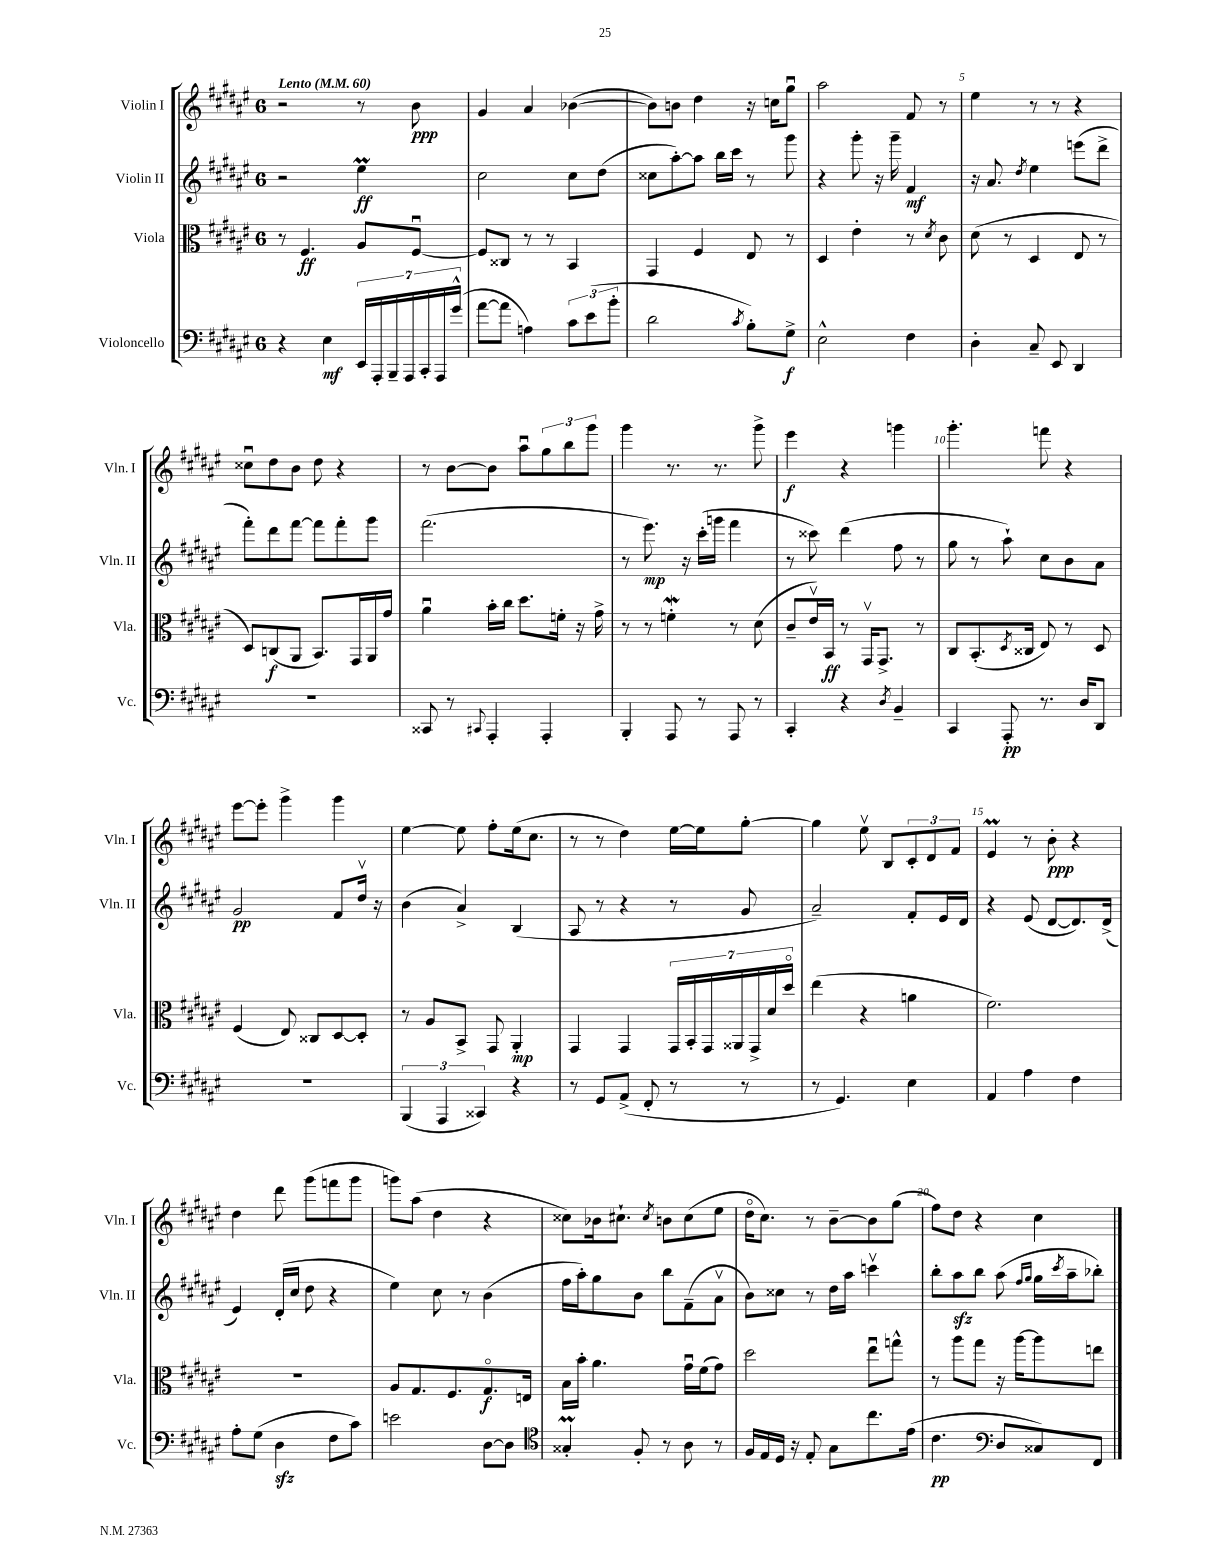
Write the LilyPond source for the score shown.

<<
\new StaffGroup <<
\new Staff = "s0" \with { instrumentName = "Violin I" shortInstrumentName = "Vln. I" } {
    \clef treble \key fis \major \once \override Staff.TimeSignature.style = #'single-digit \time 6/8 \tempo "Lento" 4 = 60
    r2 r8 b'8\ppp |
    gis'4 ais'4 bes'4~( |
    bes'8) b'8 dis''4 r16 c''16 gis''8\downbow |
    ais''2 fis'8 r8 |
    eis''4 r8 r8 r4 |
    cisis''8\downbow dis''8 b'8 dis''8 r4 |
    r8 b'8~ b'8 ais''8\downbow \tuplet 3/2 { gis''8 b''8 gis'''8 } |
    gis'''4 r8. r8. gis'''8-> |
    eis'''4\f r4 g'''4 |
    gis'''4.-. f'''8 r4 |
    eis'''8~ eis'''8-. gis'''4-> gis'''4 |
    eis''4~ eis''8 fis''8-. eis''16( cis''8. |
    r8 r8 dis''4) eis''16~ eis''16 gis''8~-. |
    gis''4 eis''8\upbow b8 \tuplet 3/2 { cis'8-. dis'8 fis'8 } |
    eis'4\prall r8 b'8-.\ppp r4 |
    dis''4 dis'''8 gis'''8( f'''8 gis'''8 |
    g'''8) ais''8( dis''4 r4 |
    cisis''8) bes'16 cis''8.-! \acciaccatura { cis''8 } b'8 cis''8( eis''8 |
    dis''16\flageolet cis''8.) r8 b'8~-- b'8 gis''8( |
    fis''8) dis''8 r4 cis''4 \bar "|." |
}
\new Staff = "s1" \with { instrumentName = "Violin II" shortInstrumentName = "Vln. II" } {
    \clef treble \key fis \major \once \override Staff.TimeSignature.style = #'single-digit \time 6/8
    r2 eis''4\prall\ff |
    cis''2 cis''8 dis''8( |
    cisis''8 ais''8~-.) ais''8 b''16 cis'''16 r8 gis'''8 |
    r4 gis'''8-. r16 gis'''16-- fis'4\mf |
    r16 ais'8. \acciaccatura { dis''8 } eis''4 e'''8( dis'''8-> |
    fis'''8-.) dis'''8 fis'''8~ fis'''8 fis'''8-. gis'''8 |
    fis'''2.( |
    r8 eis'''8.\mp) r16 cis'''16-.( g'''16 fis'''4 |
    r8 cisis'''8) dis'''4( fis''8 r8 |
    gis''8 r8 ais''8-!) cis''8 b'8 ais'8 |
    gis'2\pp fis'8 dis''16\upbow r16 |
    b'4( ais'4->) b4( |
    ais8 r8 r4 r8 gis'8 |
    ais'2--) fis'8-. eis'16 dis'16 |
    r4 eis'8( dis'8~ dis'8.) dis'16->( |
    eis'4) dis'16-.( cis''16 dis''8 r4 |
    eis''4) cis''8 r8 b'4( |
    fis''16 ais''16-.) gis''8 b'8 b''8 fis'8--( ais'8\upbow |
    b'8) cisis''8 r8 dis''16 ais''16 c'''4\upbow |
    b''8-. ais''8\sfz b''8 ais''8( \grace { fis''16 gis''16 } gis''16 \acciaccatura { cis'''8 } ais''16-- bes''8-.) \bar "|." |
}
\new Staff = "s2" \with { instrumentName = "Viola" shortInstrumentName = "Vla." } {
    \clef alto \key fis \major \once \override Staff.TimeSignature.style = #'single-digit \time 6/8
    r8 fis4.\ff ais8 fis8~\downbow |
    fis8 cisis8 r8 r8 b,4 |
    gis,4 fis4 eis8 r8 |
    dis4 eis'4-. r8 \acciaccatura { dis'8 } cis'8 |
    dis'8( r8 dis4 eis8 r8 |
    dis8) c8\f( ais,8 b,8.) gis,16 ais,16 gis'16 |
    ais'4\downbow b'16-. cis''16 dis''8. f'16-. r16 gis'16-> |
    r8 r8 f'4-.\mordent r8 dis'8( |
    cis'8-- eis'16\upbow) b,16\ff r8 gis,16\upbow gis,8.-> r8 |
    cis8 b,8.-.( \acciaccatura { dis8 } cisis16 eis8) r8 dis8 |
    fis4( eis8) cisis8 dis8~ dis8-. |
    r8 ais8 b,8-> gis,8 ais,4-.\mp |
    gis,4 gis,4 \tuplet 7/4 { gis,16 b,16-. gis,16 aisis,16 gis,16-> dis'16 dis''16\flageolet } |
    eis''4( r4 a'4 |
    fis'2.) |
    R2. |
    ais8 gis8. fis8. gis8.\flageolet\f e16 |
    b16 b'16-. ais'4. gis'16\downbow fis'16( gis'8) |
    dis''2 eis''8\downbow g''8-^ |
    r8 ais''8 gis''8 r16 ais''16~ ais''8 e''8 \bar "|." |
}
\new Staff = "s3" \with { instrumentName = "Violoncello" shortInstrumentName = "Vc." } {
    \clef bass \key fis \major \once \override Staff.TimeSignature.style = #'single-digit \time 6/8
    r4 eis4\mf \tuplet 7/4 { eis,16 ais,,16-. b,,16-- ais,,16 cis,16-. ais,,16 gis'16-^( } |
    ais'8~ ais'8 a4) \tuplet 3/2 { cis'8 eis'8( b'8-. } |
    dis'2 \acciaccatura { cis'8 } b8-.) gis8->\f |
    eis2-^ fis4 |
    dis4-. cis8-- eis,8 dis,4 |
    R2. |
    cisis,8 r8 \appoggiatura { cis,8 } ais,,4-. ais,,4-. |
    b,,4-. ais,,8 r8 ais,,8 r8 |
    cis,4-. r4 \acciaccatura { dis8 } b,4-- |
    cis,4 ais,,8-.\pp r8. dis16 dis,8 |
    R2. |
    \tuplet 3/2 { b,,4( ais,,4 cisis,4) } r4 |
    r8 gis,8 ais,8->( fis,8-. r8 r8 |
    r8 gis,4.) eis4 |
    ais,4 ais4 fis4 |
    ais8-. gis8( dis4\sfz fis8 cis'8) |
    e'2 dis8~ dis8 |
    \clef tenor gisis4-.\prall fis8-. r8 ais8 r8 |
    fis16 eis16 dis16 r16 eis8-. gis8 cis''8. eis'16( |
    cis'4.\pp \clef bass dis8 cisis8) fis,8 \bar "|." |
}
>>
>>
\layout { \context { \Score \override BarNumber.break-visibility = ##(#f #t #t) barNumberVisibility = #(every-nth-bar-number-visible 5) } }
